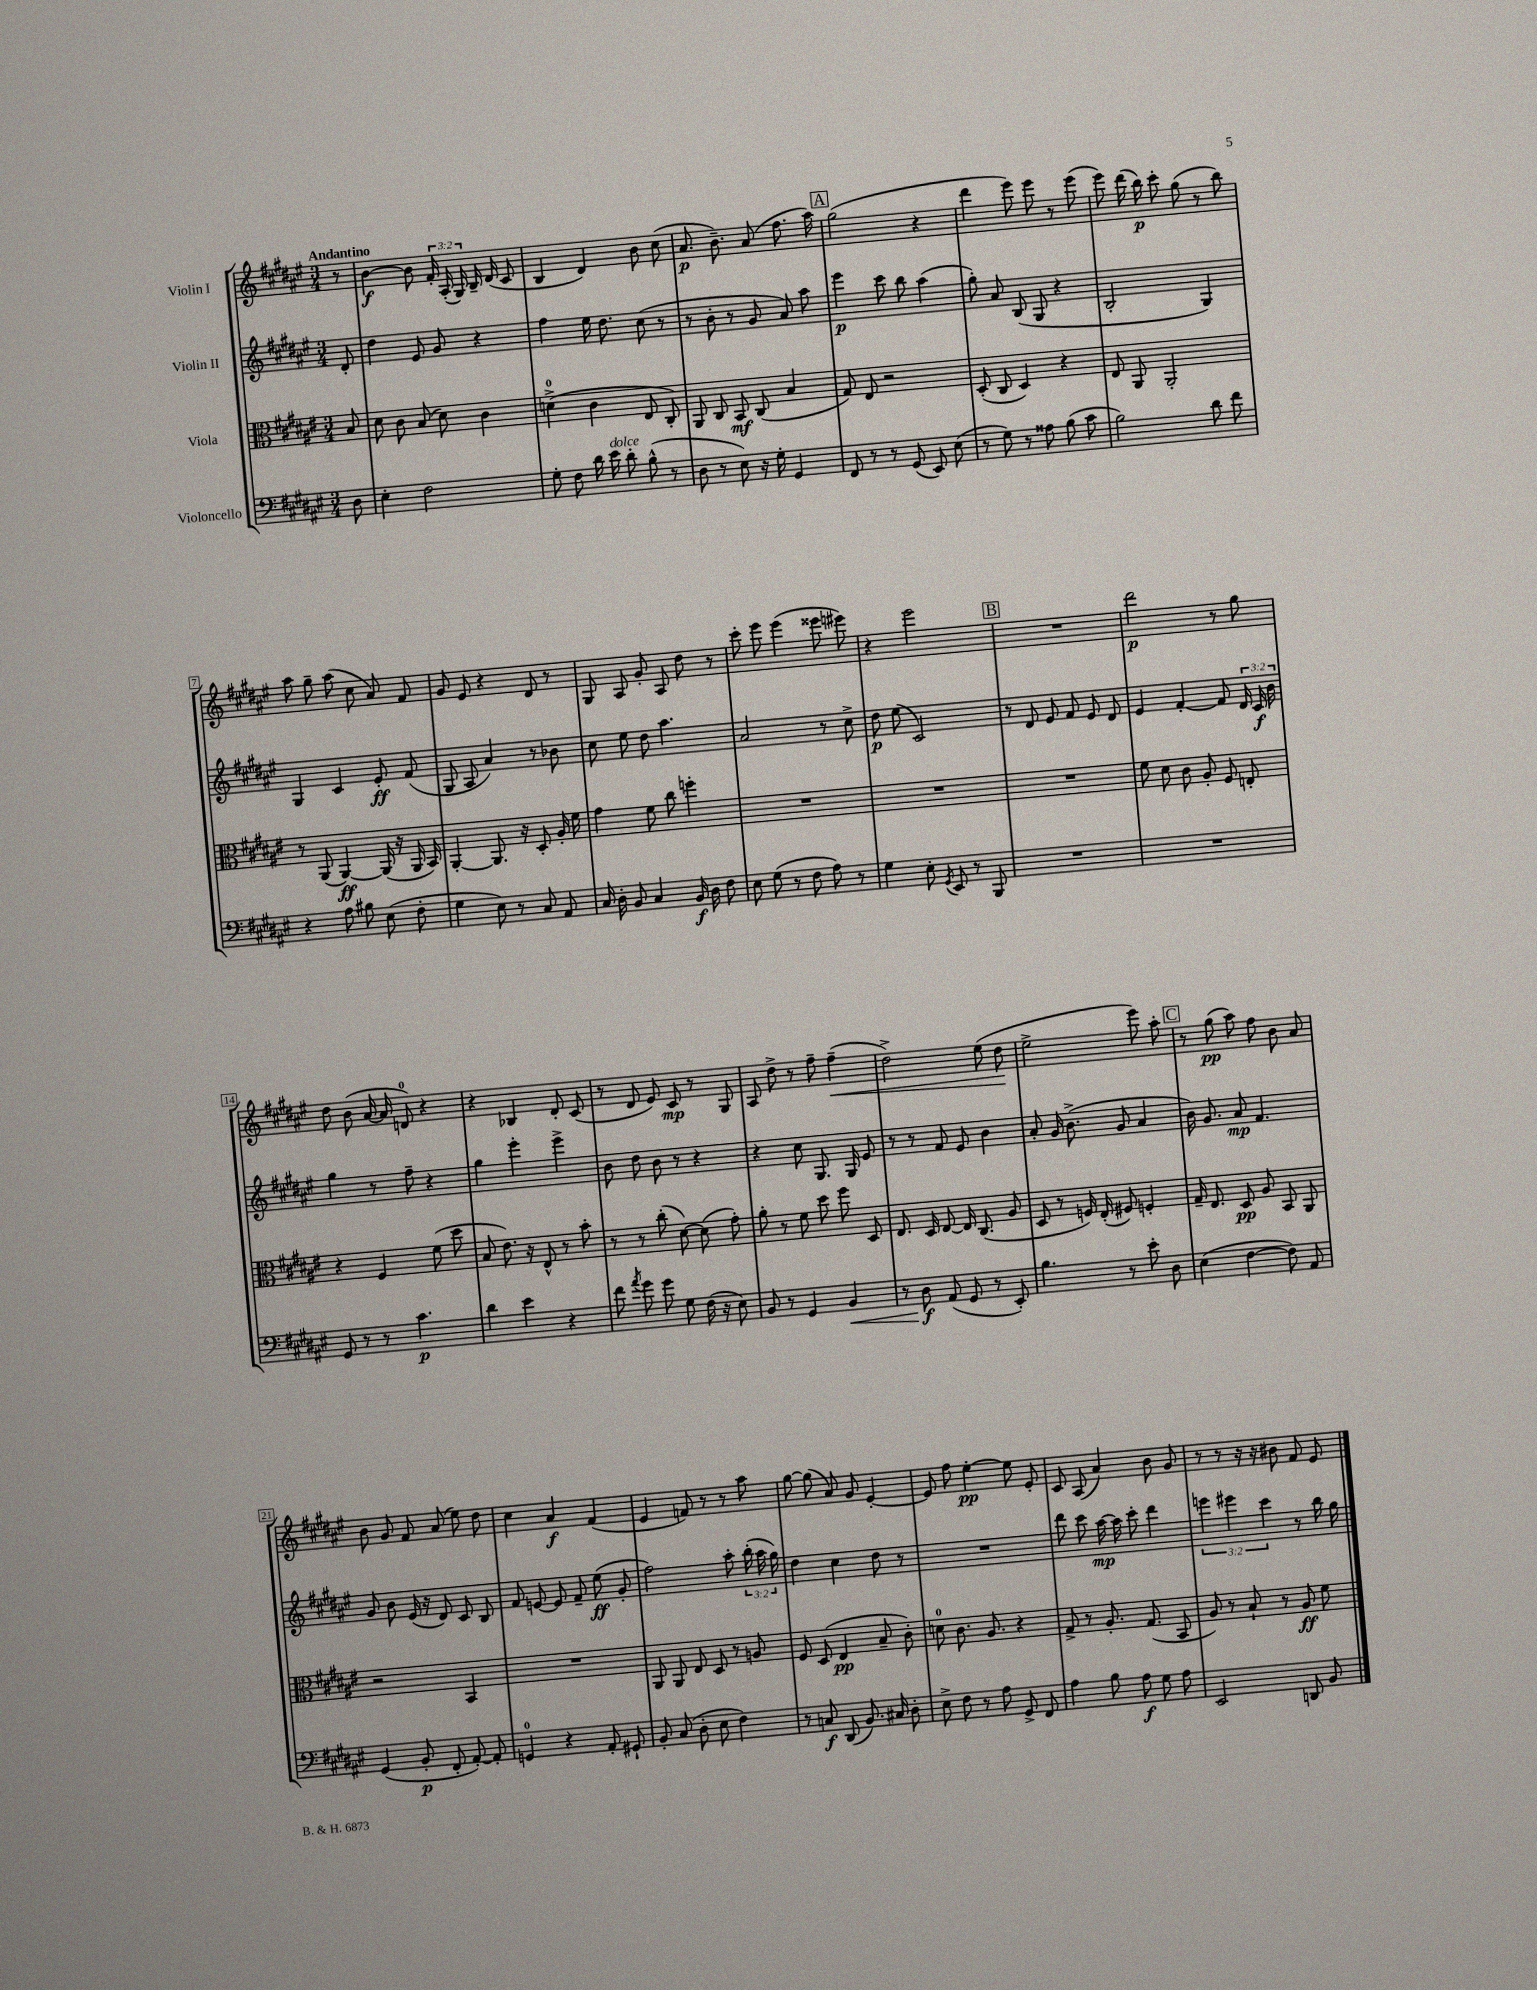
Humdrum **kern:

**kern	**dynam	**kern	**dynam	**kern	**dynam	**kern	**dynam
*part4	*part4	*part3	*part3	*part2	*part2	*part1	*part1
*staff4	*staff4	*staff3	*staff3	*staff2	*staff2	*staff1	*staff1
*I"Violoncello	*	*I"Viola	*	*I"Violin II	*	*I"Violin I	*
*clefF4	*	*clefC3	*	*clefG2	*	*clefG2	*
*k[f#c#g#d#a#e#]	*	*k[f#c#g#d#a#e#]	*	*k[f#c#g#d#a#e#]	*	*k[f#c#g#d#a#e#]	*
*M3/4	*	*M3/4	*	*M3/4	*	*M3/4	*
=	=	=	=	=	=	=	=
!	!	!	!	!	!	!LO:TX:a:B:t=Andantino	!
8D#\	.	8B/	.	8d#'/	.	8r	.
=1	=1	=1	=1	=1	=1	=1	=1
4E#'\	.	8d#\	.	4dd#\	.	[4b\	f
.	.	8c#\	.	.	.	.	.
2F#\	.	(8B/	.	8e#/	.	8b\]	.
.	.	8d#\)	.	8g#/	.	24f#'/	.
.	.	.	.	.	.	(24A#'/	.
.	.	.	.	.	.	24G#/)	.
.	.	4c#\	.	4r	.	16B~/	.
.	.	.	.	.	.	(16d#/	.
.	.	.	.	.	.	8c#/	.
=2	=2	=2	=2	=2	=2	=2	=2
8G#'\	.	(4dn^\	.	4ff#\	.	4B/	.
8F#\	.	.	.	.	.	.	.
16d#\	.	4c#\	.	16ee#\	.	4d#/)	.
!LO:TX:a:i:t=dolce	!	!	!	!	!	!	!
16e#\	.	.	.	8.dd#\	.	.	.
8d#'\	.	.	.	.	.	.	.
(8B^^\	.	8E#/	.	(8cc#\	.	8b\	.
8r	.	8C#'/)	.	8r	.	(8cc#\	.
=3	=3	=3	=3	=3	=3	=3	=3
8D#\	.	8AA#/	.	8r	.	8.a#/	p
8r	.	8C#/	.	8b'\	.	.	.
.	.	.	.	.	.	8.b~\)	.
8E#\)	.	8BB/	mf	8r	.	.	.
16r	.	(8C#/	.	8g#/	.	(8a#/	.
16G#'\	.	.	.	.	.	.	.
4GG#/	.	4B/	.	8a#/)	.	8.ff#\	.
.	.	.	.	8aa#\	.	.	.
.	.	.	.	.	.	16aa#\)	.
!!LO:REH:place=s1:t=A
=4	=4	=4	=4	=4	=4	=4	=4
8FF#/	.	8G#/)	.	4eee#\	p	(2gg#\	.
8r	.	8E#/	.	.	.	.	.
8r	.	2r	.	8ccc#\	.	.	.
(8GG#/	.	.	.	8bb\	.	.	.
8EE#/)	.	.	.	(4aa#\	.	4r	.
(8E#\	.	.	.	.	.	.	.
=5	=5	=5	=5	=5	=5	=5	=5
8r	.	(8D#'/	.	8gg#'\)	.	4ddd#\	.
8G#\)	.	8C#/	.	8a#/	.	.	.
8r	.	4D#/)	.	(8B/	.	8eee#\)	.
8A##X\	.	.	.	8G#/	.	8eee#\	.
(8B\	.	4r	.	4r	.	8r	.
8c#\	.	.	.	.	.	(8eee#\	.
=6	=6	=6	=6	=6	=6	=6	=6
2B\)	.	8E#/	.	2B'/	.	8eee#\)	.
.	.	8AA#/	.	.	.	(16ddd#\	.
.	.	.	.	.	.	16bb\)	p
.	.	2AA#'/	.	.	.	8ccc#'\	.
.	.	.	.	.	.	(8gg#\	.
8d#\	.	.	.	4G#/)	.	8r	.
8f#\	.	.	.	.	.	8bb\)	.
!!LO:LB:g=z
=7	=7	=7	=7	=7	=7	=7	=7
4r	.	8r	.	4G#/	.	8aa#\	.
.	.	(8AA#/	.	.	.	8gg#~\	.
8A#\	.	[4AA#/)	ff	4c#/	.	(8aa#\	.
8B#X\	.	.	.	.	.	8cc#\	.
(8E#\	.	(16AA#/]	.	8e#'/	ff	8a#/)	.
.	.	16r	.	.	.	.	.
8F#'\	.	16AA#/	.	(8f#/	.	8f#/	.
.	.	16BB/)	.	.	.	.	.
=8	=8	=8	=8	=8	=8	=8	=8
4G#\	.	[4AA#'/	.	8G#/	.	8g#/	.
.	.	.	.	8A#/	.	8e#/	.
8E#\)	.	8.AA#/]	.	4a#/)	.	4r	.
8r	.	.	.	.	.	.	.
.	.	16r	.	.	.	.	.
8C#/	.	8D#'/	.	8r	.	8d#/	.
8AA#/	.	16A#'/	.	8b-X\	.	8r	.
.	.	16f#\	.	.	.	.	.
=9	=9	=9	=9	=9	=9	=9	=9
16C#/	.	4g#\	.	8cc#\	.	8G#/	.
16D#'\	.	.	.	.	.	.	.
8BB/	.	.	.	8ee#\	.	8A#/	.
4C#/	.	8f#\	.	8dd#\	.	8g#'/	.
.	.	8cc#\	.	4.aa#\	.	8A#/	.
16BB/	f	4ffn'\	.	.	.	8dd#\	.
16D#\	.	.	.	.	.	.	.
8F#\	.	.	.	.	.	8r	.
=10	=10	=10	=10	=10	=10	=10	=10
8E#\	.	2.r	.	2a#/	.	8ccc#'\	.
(8G#\	.	.	.	.	.	8eee#\	.
8r	.	.	.	.	.	(4eee#\	.
8F#\	.	.	.	.	.	.	.
8A#\)	.	.	.	8r	.	8eee##X\	.
8r	.	.	.	8cc#^\	.	8eee#X\)	.
=11	=11	=11	=11	=11	=11	=11	=11
4G#\	.	2.r	.	8dd#\	p	4r	.
.	.	.	.	(8ee#\	.	.	.
8E#'\	.	.	.	2c#/)	.	2eee#\	.
8qGG#/	.	.	.	.	.	.	.
8EE#/	.	.	.	.	.	.	.
8r	.	.	.	.	.	.	.
8BBB/	.	.	.	.	.	.	.
!!LO:REH:place=s1:t=B
=12	=12	=12	=12	=12	=12	=12	=12
2.r	.	2.r	.	8r	.	2.r	.
.	.	.	.	8d#/	.	.	.
.	.	.	.	8e#/	.	.	.
.	.	.	.	8f#/	.	.	.
.	.	.	.	8e#/	.	.	.
.	.	.	.	8d#/	.	.	.
=13	=13	=13	=13	=13	=13	=13	=13
2.r	.	8f#\	.	4e#/	.	2ddd#\	p
.	.	8d#\	.	.	.	.	.
.	.	8c#\	.	[4f#'/	.	.	.
.	.	8A#'/	.	.	.	.	.
.	.	8F#/	.	8f#/]	.	8r	.
.	.	8En'/	.	24d#/	.	8gg#\	.
.	.	.	.	24c#/	f	.	.
.	.	.	.	24b\	.	.	.
!!LO:LB:g=z
=14	=14	=14	=14	=14	=14	=14	=14
8GG#/	.	4r	.	4gg#\	.	8dd#\	.
8r	.	.	.	.	.	(8b\	.
8r	.	4F#/	.	8r	.	[16a#/	.
.	.	.	.	.	.	16a#/]	.
4.c#\	p	.	.	8ff#~\	.	8dn/)	.
.	.	(8f#\	.	4r	.	4r	.
.	.	8dd#\	.	.	.	.	.
=15	=15	=15	=15	=15	=15	=15	=15
4d#\	.	8B/	.	4gg#\	.	4r	.
.	.	8.e#\)	.	.	.	.	.
4e#\	.	.	.	4eee#'\	.	4B-X/	.
.	.	16r	.	.	.	.	.
.	.	8E#^^/	.	.	.	.	.
4r	.	8r	.	4eee#^\	.	8d#'/	.
.	.	8b'\	.	.	.	(8c#/	.
=16	=16	=16	=16	=16	=16	=16	=16
8f#\	.	8r	.	8b\	.	8r	.
8qa#/	.	.	.	.	.	.	.
8g#\	.	8r	.	8dd#\	.	8d#/	.
8g#\	.	(8cc#'\	.	8b\	.	8e#/)	.
8G#\	.	[8d#\)	.	8r	.	8c#/	mp
(16F#\	.	(8d#\]	.	4r	.	8r	.
16r	.	.	.	.	.	.	.
8E#\)	.	8g#'\)	.	.	.	8G#/	.
=17	=17	=17	=17	=17	=17	=17	=17
8BB/	.	8a#'\	.	4r	.	8A#/	.
8r	.	8r	.	.	.	8dd#^\	.
4GG#/	.	8f#\	.	8cc#\	.	8r	.
.	.	8dd#\	.	8.G#/	.	8ff#~\	.
!	!LO:HP:b	!	!	!	!	!	!LO:HP:b
4BB/	<	8ff#\	.	.	.	(4ff#~\	<
.	.	.	.	16G#/	.	.	.
.	.	8D#/	.	8e#/	.	.	.
=18	=18	=18	=18	=18	=18	=18	=18
8r	.	8.E#/	.	8r	.	2dd#^\)	.
8D#\	f	.	.	8r	.	.	.
.	.	16D#/	.	.	.	.	.
(8AA#/	[	[8E#/	.	8f#/	.	.	.
8GG#/	.	16E#/]	.	8e#/	.	.	.
.	.	(8.C#/	.	.	.	.	.
8r	.	.	.	4b\	.	(8ee#\	.
8EE#'/)	.	8A#/	.	.	.	8dd#\	.
.	.	.	.	.	.	.	[
=19	=19	=19	=19	=19	=19	=19	=19
4.B\	.	8D#/	.	8a#'/	.	2ee#^\	.
.	.	8r	.	16g#/	.	.	.
.	.	.	.	(8.b^\	.	.	.
.	.	16Fn/)	.	.	.	.	.
.	.	(16E#'/	.	.	.	.	.
8r	.	8F#X/)	.	8g#/	.	.	.
8e#'\	.	4Fn'/	.	4a#/	.	8eee#\)	.
8D#\	.	.	.	.	.	8aa#'\	.
!!LO:REH:place=s1:t=C
=20	=20	=20	=20	=20	=20	=20	=20
(4E#\	.	16G#~/	.	16b\)	.	8r	.
.	.	8.E#/	.	8.g#/	.	.	.
.	.	.	.	.	.	(8gg#\	pp
[4F#\	.	8D#/	pp	8a#/	mp	8aa#\)	.
.	.	8A#/	.	4.f#/	.	8ff#\	.
8F#\])	.	8BB/	.	.	.	8b\	.
8AA#/	.	8AA#/	.	.	.	8a#/	.
!!LO:LB:g=z
=21	=21	=21	=21	=21	=21	=21	=21
(4GG#/	.	2r	.	8g#/	.	8b\	.
.	.	.	.	8b\	.	8g#/	.
8BB'/	p	.	.	(16e#/	.	8f#/	.
.	.	.	.	16r	.	.	.
8FF#'/	.	.	.	8d#/)	.	(8a#/	.
[8AA#'/)	.	4BB/	.	8c#/	.	8ee#\)	.
8AA#'/]	.	.	.	8B/	.	8dd#\	.
=22	=22	=22	=22	=22	=22	=22	=22
4GGn/	.	2.r	.	8f#/	.	4cc#\	.
.	.	.	.	[8en/	.	.	.
4r	.	.	.	8e/]	.	4a#/	f
.	.	.	.	8f#~/	.	.	.
8AA#'/	.	.	.	(8ee#\	ff	(4f#/	.
8GG#X`/	.	.	.	8g#'/	.	.	.
=23	=23	=23	=23	=23	=23	=23	=23
8BB'/	.	8AA#/	.	2ff#\)	.	4e#/	.
(8C#/	.	8AA#/	.	.	.	.	.
8D#'\	.	8E#/	.	.	.	8fn/)	.
8E#\	.	8D#/	.	.	.	8r	.
4F#\)	.	8r	.	8aa#'\	.	8r	.
.	.	8An/	.	(24bb'\	.	8aa#\	.
.	.	.	.	24aa#\	.	.	.
.	.	.	.	24gg#\)	.	.	.
=24	=24	=24	=24	=24	=24	=24	=24
8r	.	8F#/	.	4dd#\	.	[8gg#\	.
8Cn/	f	(8D#/	.	.	.	(8gg#\]	.
(8DD#/	.	4E#/	pp	4cc#\	.	8a#/)	.
8.BB/)	.	.	.	.	.	8g#/	.
.	.	8B~/	.	8dd#\	.	[4e#'/	.
16C#X/	.	.	.	.	.	.	.
8D#'\	.	8c#'\)	.	8r	.	.	.
=25	=25	=25	=25	=25	=25	=25	=25
8E#^\	.	8dn\	.	2.r	.	8e#/]	.
8F#\	.	8.c#\	.	.	.	8ff#\	.
8r	.	.	.	.	.	[4ee#'\	pp
.	.	8.A#/	.	.	.	.	.
8A#\	.	.	.	.	.	.	.
8GG#^/	.	4r	.	.	.	8ee#\]	.
8FF#/	.	.	.	.	.	8e#'/	.
=26	=26	=26	=26	=26	=26	=26	=26
4A#\	.	8G#^/	.	8ddd#\	.	8c#/	.
.	.	8r	.	8ccc#\	.	(8A#/	.
8B\	.	8.A#'/	.	[16aa#\	mp	4a#/)	.
.	.	.	.	16aa#\]	.	.	.
8A#\	f	.	.	8ccc#'\	.	.	.
.	.	(8.G#/	.	.	.	.	.
8G#\	.	.	.	4ddd#\	.	8b\	.
8A#\	.	8BB/	.	.	.	8g#/	.
=27	=27	=27	=27	=27	=27	=27	=27
2EE#/	.	8A#/)	.	6eeen\	.	8r	.
.	.	8r	.	.	.	8r	.
.	.	.	.	6eee#X\	.	.	.
.	.	8B`/	.	.	.	16r	.
.	.	.	.	.	.	16r	.
.	.	.	.	6ccc#\	.	.	.
.	.	8r	.	.	.	8b#X\	.
8DDn/	.	8A#/	ff	8r	.	8f#/	.
8BB/	.	8f#\	.	16bb\	.	8e#/	.
.	.	.	.	16gg#\	.	.	.
==	==	==	==	==	==	==	==
*-	*-	*-	*-	*-	*-	*-	*-
